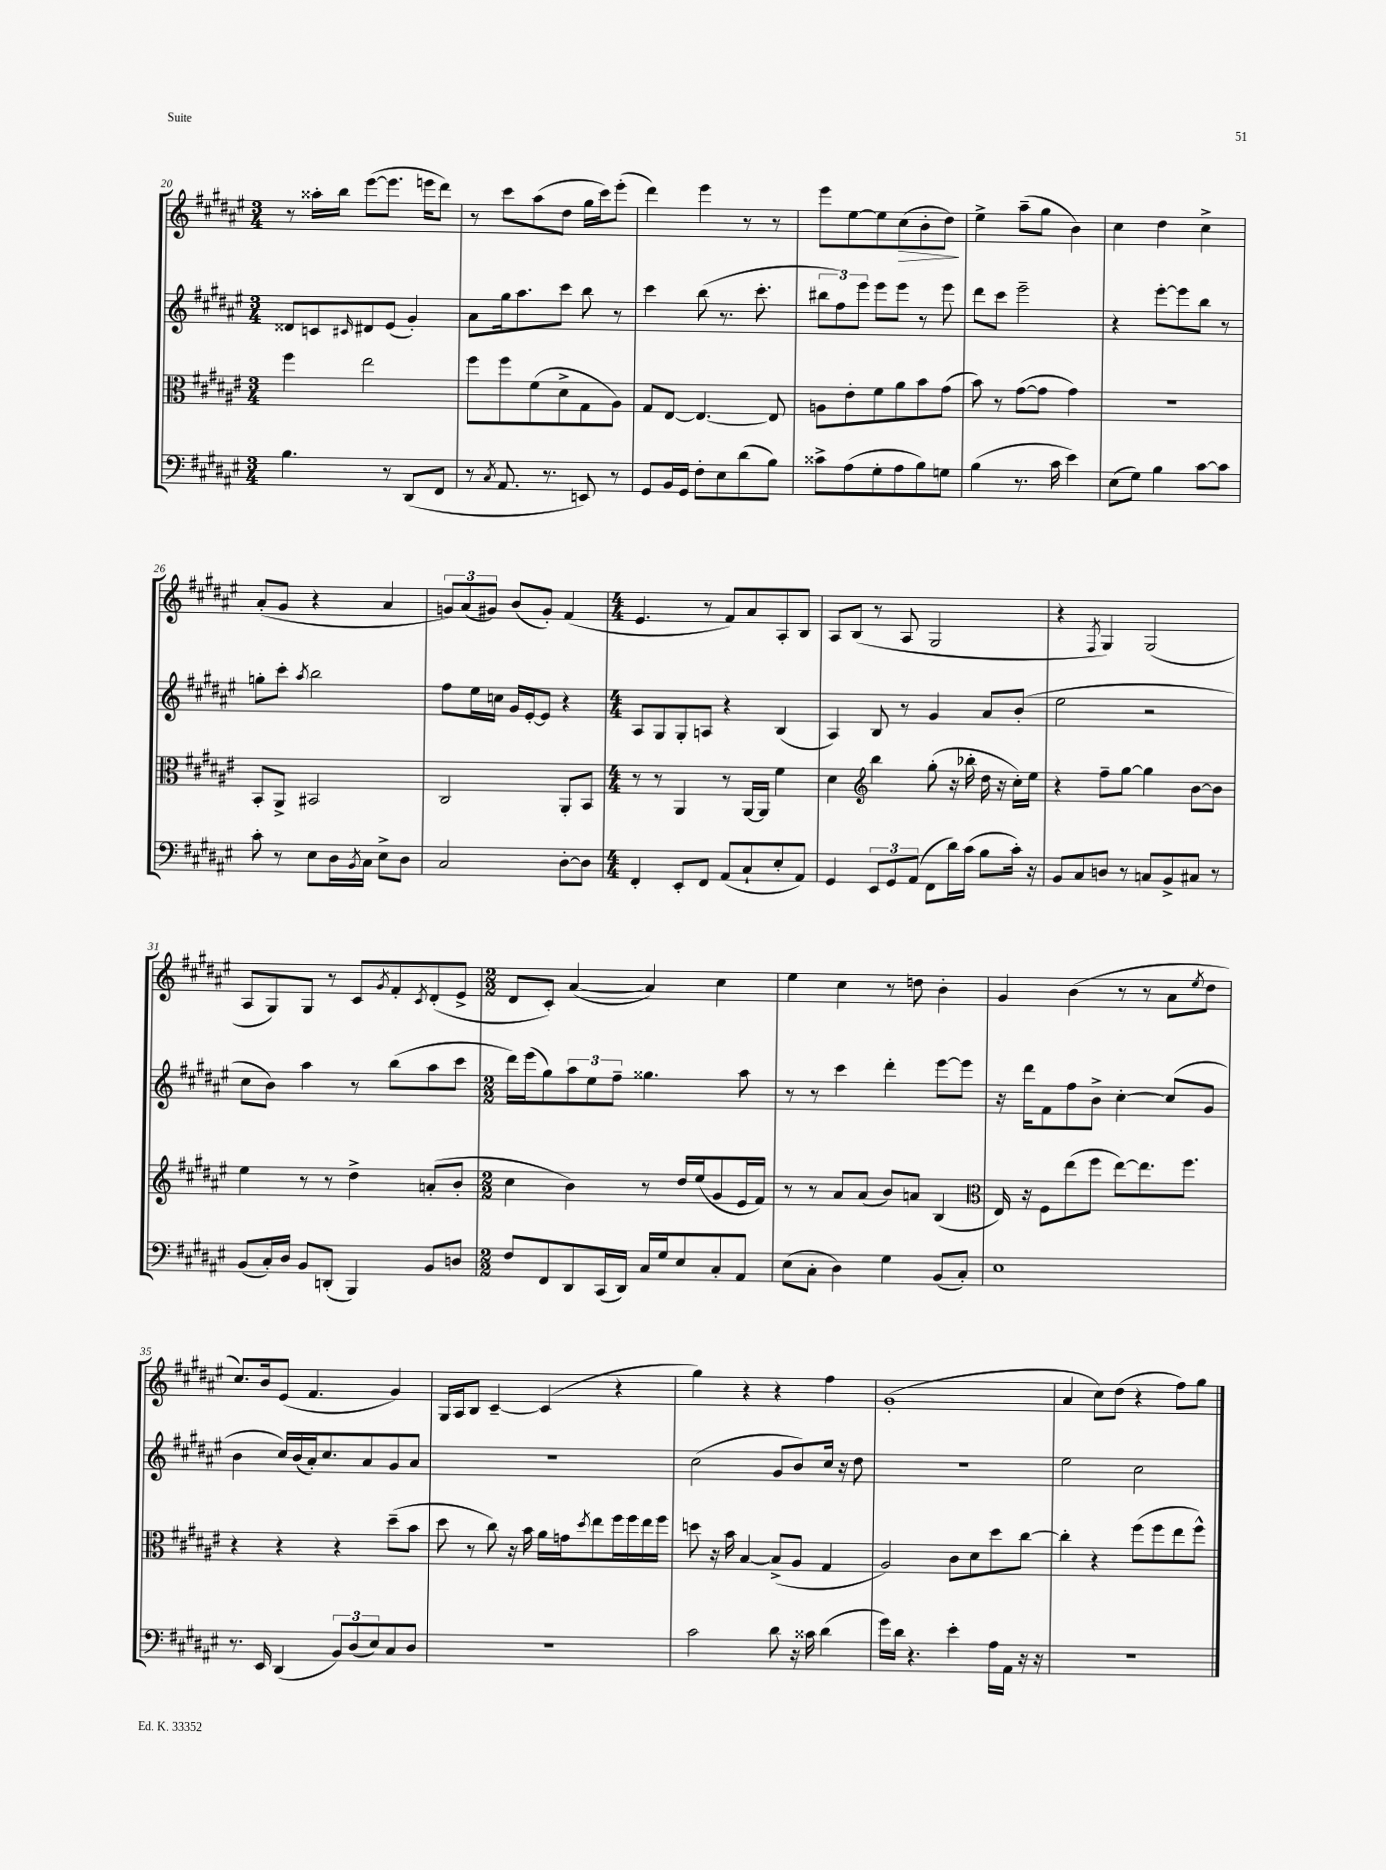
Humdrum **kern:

**kern	**kern	**kern	**kern
*staff4	*staff3	*staff2	*staff1
*clefF4	*clefC3	*clefG2	*clefG2
*k[f#c#g#d#a#e#]	*k[f#c#g#d#a#e#]	*k[f#c#g#d#a#e#]	*k[f#c#g#d#a#e#]
*M3/4	*M3/4	*M3/4	*M3/4
4.B	4ff#	8d##	8r
.	.	8c	16aa##'
.	.	.	16bb
.	.	16qqc#	.
.	2ee#	8d#	([8eee#
8r	.	(8e#	8.eee#]
(8DD#	.	4g#')	.
.	.	.	16eee
8FF#	.	.	8ddd#)
=	=	=	=
8r	8ff#	8a#	8r
8qC#	.	.	.
8.AA#	8ff#	16gg#	8ccc#
.	.	8.aa#	.
.	(8f#	.	(8aa#
8.r	.	.	.
.	8d#^	8ccc#	8dd#
8EE)	8G#	8bb	16gg#
.	.	.	16ccc#)
8r	8A#)	8r	(8eee#'
=	=	=	=
8GG#	8G#	4ccc#	4ddd#)
16BB	[8E#	.	.
16GG#	.	.	.
8F#'	4.E#_	(8bb	4eee#
8E#	.	8.r	.
(8d#	.	.	8r
.	.	8.ccc#'	.
8B)	8E#]	.	8r
=	=	=	=
8c##^	8A	12bb#	8eee#
.	.	12ff#)	.
(8A#	8e#'	.	[8ee#
.	.	12eee#	.
8G#'	8f#	8eee#	8ee#]
8A#	8a#	8eee#	(8cc#
8B)	8b	8r	8b'
8G	(8g#	8eee#	8dd#)
=	=	=	=
(4B	8b)	8ddd#	4ee#^
.	8r	8ccc#	.
8.r	([8g#	2eee#~	(8aa#~
.	8g#]	.	8gg#
16c#	.	.	.
4e#)	4g#)	.	4b)
=	=	=	=
(8E#	2.r	4r	4cc#
8G#)	.	.	.
4B	.	[8eee#'	4dd#
.	.	8eee#]	.
[8c#	.	8bb	4cc#^
8c#]	.	8r	.
=	=	=	=
8c#'	8BB'	8gg'	(8a#'
8r	8AA#^	8ccc#'	8g#
.	.	8qaa#	.
8E#	2BB#	2bb	4r
16D#	.	.	.
8qBB	.	.	.
16C#	.	.	.
8E#^	.	.	4a#
8D#	.	.	.
=	=	=	=
2C#	2C#	8ff#	12g)
.	.	.	(12a#
.	.	16ee#	.
.	.	.	12g#)
.	.	16cc	.
.	.	16g#	(8b
.	.	[16e#'	.
.	.	8e#]	8g#')
[8D#'	8AA#'	4r	(4f#
8D#]	8BB	.	.
=	=	=	=
*M4/4	*M4/4	*M4/4	*M4/4
4FF#'	8r	8A#	4.e#
.	8r	8G#	.
8EE#'	4AA#	8G#'	.
8FF#	.	8A	8r
(8AA#	8r	4r	8f#)
8C#`	[16AA#	.	8a#
.	16AA#]	.	.
8E#'	4f#	(4B	8A#'
8AA#)	.	.	8B
=	=	=	=
4GG#	4d#	4A#)	8A#
.	.	.	(8B
*	*clefG2	*	*
12EE#	4bb	8B	8r
12GG#	.	.	.
.	.	8r	8A#
(12AA#	.	.	.
8FF#	(8gg#'	4g#	2G#
16d#)	16r	.	.
(16c#	16bb-'	.	.
8B	16dd#	8a#	.
.	16r	.	.
16c#')	16cc#')	(8b'	.
16r	16ee#	.	.
=	=	=	=
8BB	4r	2ee#	4r
8C#	.	.	.
.	.	.	8qF#
8D	8ff#~	.	4G#)
8r	[8gg#	.	.
8C	4gg#]	2r	(2G#
8BB^	.	.	.
8C#	[8b	.	.
8r	8b]	.	.
=	=	=	=
(8BB	4ee#	8cc#	8A#
16C#')	.	8b)	8G#)
16D#	.	.	.
8BB	8r	4aa#	8G#
(8DD'	8r	.	8r
4BBB)	4dd#^	8r	8c#
.	.	.	8qg#
.	.	(8bb	8f#'
.	.	.	8qc#
8BB	(8a'	8aa#	(8d#'
8D	8b'	8ccc#	8e#^
=	=	=	=
*M2/2	*M2/2	*M2/2	*M2/2
8F#	4cc#	16ddd#)	8d#
.	.	(16eee#	.
8FF#	.	8gg#)	8c#')
8DD#	4b)	12aa#	([4a#
.	.	12ee#	.
(16CC#	.	.	.
.	.	12ff#~	.
16DD#)	.	.	.
16C#	8r	4.gg##	4a#])
16G#	.	.	.
8E#	16dd#	.	.
.	(16ee#	.	.
8C#'	8g#	.	4cc#
8AA#	16e#	8aa#	.
.	16f#)	.	.
=	=	=	=
(8E#	8r	8r	4ee#
8C#'	8r	8r	.
4D#)	8a#	4ccc#	4cc#
.	(8a#	.	.
4G#	8b)	4ddd#'	8r
.	8a	.	8dd
(8BB	(4B	[8eee#	4b'
8C#')	.	8eee#]	.
=	=	=	=
*	*clefC3	*	*
1E#	16E#)	16r	4g#
.	16r	16ddd#	.
.	8F#	8f#	.
.	(8ee#	8ff#	(4b
.	8ff#	8b^	.
.	[8ee#)	[4cc#'	8r
.	8.ee#]	.	8r
.	.	(8cc#]	8a#
.	8.ff#	.	.
.	.	.	8qee#
.	.	8g#	8dd#
=	=	=	=
8.r	4r	4b	8.cc#)
16EE#	.	.	16b
(4DD#	4r	16cc#)	(8e#
.	.	(16b	.
.	.	16a#')	4.f#
.	.	8.cc#	.
12BB)	4r	.	.
(12D#	.	.	.
.	.	8a#	.
12E#)	.	.	.
8C#	(8dd#~	8g#	4g#)
8D#	8b	8a#	.
=	=	=	=
1r	8dd#	1r	16G#
.	.	.	16A#
.	8r	.	8B
.	8cc#)	.	[4c#~
.	16r	.	.
.	16b	.	.
.	16a#	.	(4c#]
.	16g	.	.
.	8qdd#	.	.
.	8ee#	.	.
.	16ff#	.	4r
.	16ff#	.	.
.	16ee#	.	.
.	16ff#	.	.
=	=	=	=
2c#	8dd	(2cc#	4gg#)
.	16r	.	.
.	16b	.	.
.	[4B	.	4r
8d#	(8B^]	8g#	4r
16r	8A#	8b)	.
16c##	.	.	.
(4d#	4G#	16cc#	4ff#
.	.	16r	.
.	.	8dd#	.
=	=	=	=
16g#)	2A#)	1r	(1g#'
16d#	.	.	.
4.r	.	.	.
4e#'	8c#	.	.
.	8d#	.	.
16A#	8dd#	.	.
16AA#	.	.	.
16r	[8cc#	.	.
16r	.	.	.
=	=	=	=
1r	4cc#']	2ee#	4a#
.	4r	.	8cc#)
.	.	.	(8dd#
.	(8ff#	2cc#	4r
.	8ff#	.	.
.	8ee#	.	8ff#)
.	8ff#^^)	.	8gg#
==	==	==	==
*-	*-	*-	*-
